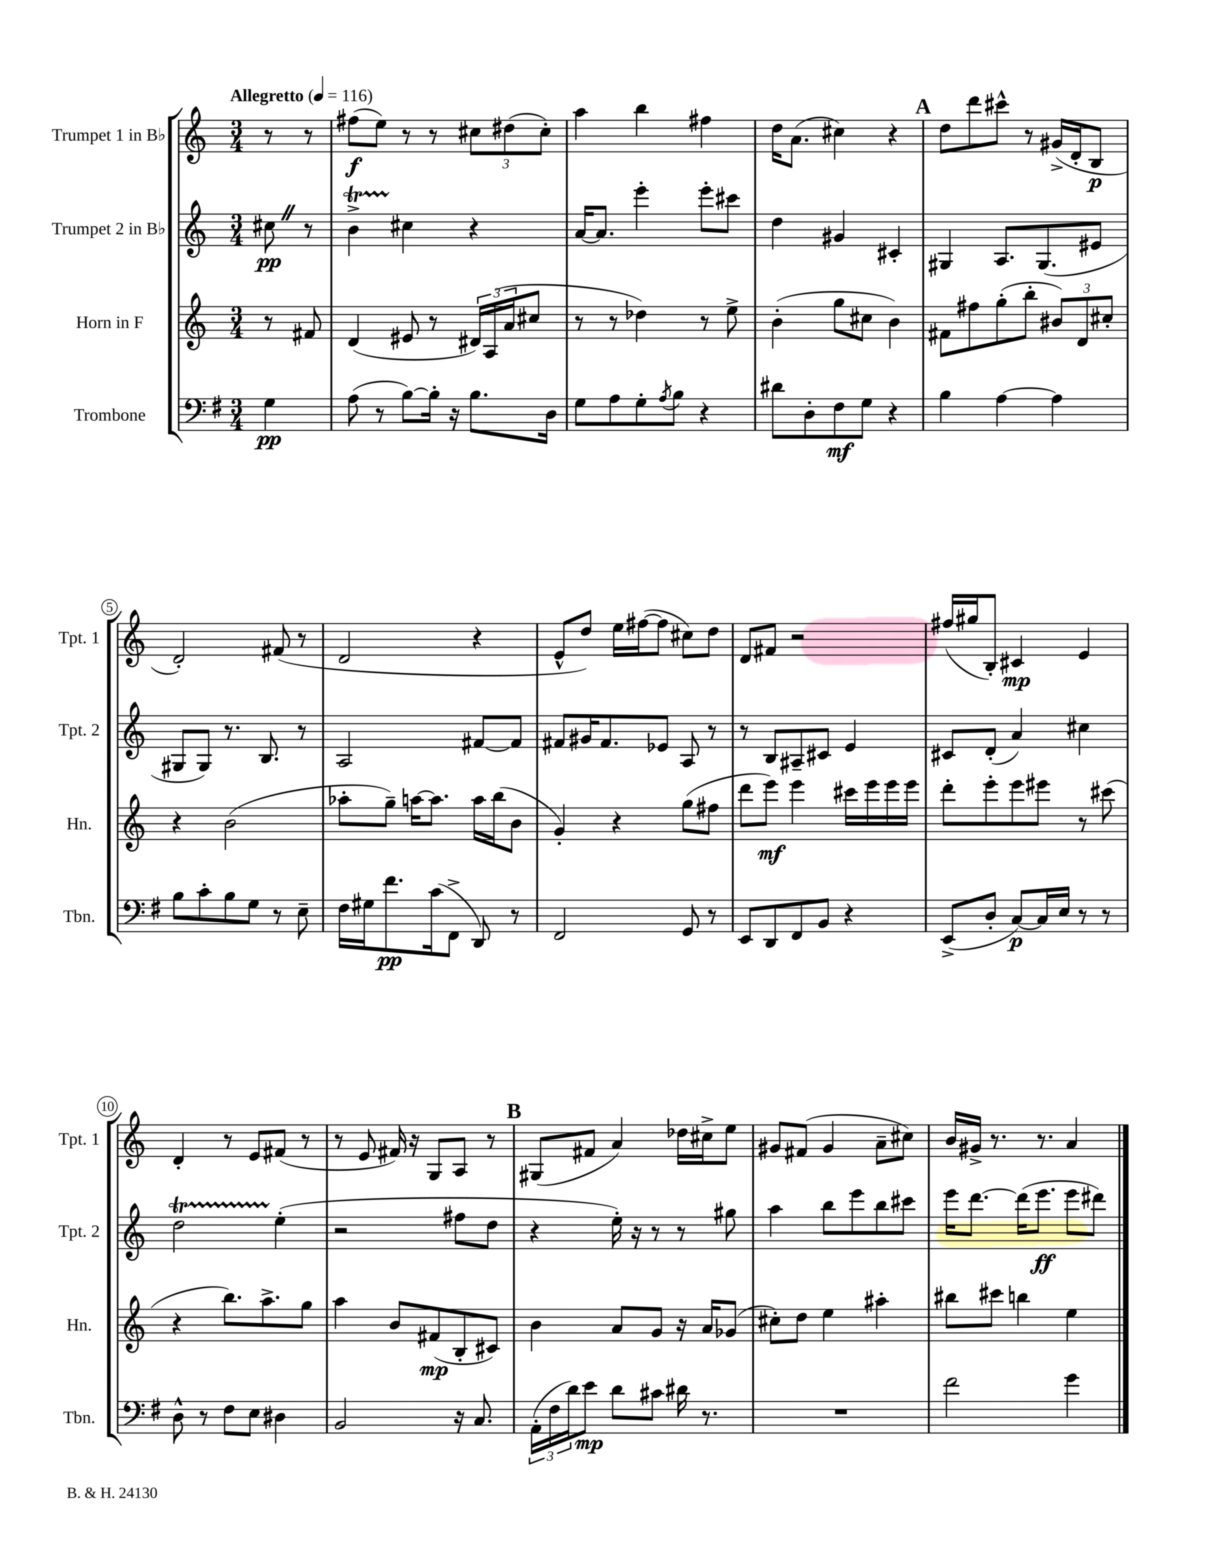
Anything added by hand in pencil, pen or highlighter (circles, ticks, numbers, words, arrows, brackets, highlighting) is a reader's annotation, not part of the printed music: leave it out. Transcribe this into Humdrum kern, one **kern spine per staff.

**kern	**kern	**kern	**kern
*staff4	*staff3	*staff2	*staff1
*clefF4	*clefG2	*clefG2	*clefG2
*k[f#]	*k[]	*k[]	*k[]
*M3/4	*M3/4	*M3/4	*M3/4
*MM116	*MM116	*MM116	*MM116
4G	8r	8cc#	8r
.	8f#	8r	8r
=	=	=	=
(8A	(4d	4b^	(8ff#
8r	.	.	8ee)
[8B)	8e#	4cc#	8r
16B']	8r	.	8r
16r	.	.	.
8.B	24d#)	4r	12cc#
.	(24A	.	.
.	24a	.	(12dd#
.	8cc#	.	.
.	.	.	12cc#')
16D	.	.	.
=	=	=	=
8G	8r	[16a	4aa
.	.	8.a]	.
8A	8r	.	.
8G'	4dd-)	4eee'	4bb
8qA	.	.	.
8B	.	.	.
4r	8r	8eee'	4ff#
.	8ee^	8ccc#	.
=	=	=	=
8d#	(4b'	4dd	16dd
.	.	.	(8.a
8D'	.	.	.
8F#	8gg	4g#	4cc#)
8G	8cc#	.	.
4r	4b)	4c#'	4r
=	=	=	=
4B	8f#	4G#	8dd
.	8ff#	.	8ddd
[4A	(8gg'	8.A	8ccc#^^
.	8bb'	.	8r
.	.	(8.G#	.
4A]	12b#)	.	(16g#^
.	.	.	16d'
.	12d	.	.
.	.	8e#	8B
.	12cc#'	.	.
=	=	=	=
8B	4r	8G#	2d')
8c'	.	8G#)	.
8B	(2b	8.r	.
8G	.	.	.
.	.	8.B	.
8r	.	.	(8f#
8E~	.	8r	8r
=	=	=	=
16F#	8aa-'	2A	2d
16G#	.	.	.
8.f#	8gg~)	.	.
.	[16aa	.	.
(16c	8.aa]	.	.
8FF#^	.	.	.
8DD)	16aa	[8f#	4r
.	(16bb	.	.
8r	8b	8f#]	.
=	=	=	=
2FF#	4g')	8f#	8e^^
.	.	16g#	8dd)
.	.	8.f#	.
.	4r	.	16ee
.	.	.	([16ff#
.	.	8e-	8ff#]
8GG	(8gg	8A	8cc#)
8r	8ff#	8r	8dd
=	=	=	=
8EE	8ddd	8r	8d
8DD	8eee)	8B	8f#
8FF#	4eee	8A#~	2r
8BB	.	8c#	.
4r	16ccc#	4e	.
.	16eee	.	.
.	16eee	.	.
.	16eee	.	.
=	=	=	=
(8EE^	8ddd'	8c#	(16ff#
.	.	.	16gg#
8D'	8eee'	(8d'	8B')
[8C)	8eee	4a)	4c#
16C]	8eee#	.	.
16E	.	.	.
8r	8r	4cc#	4e
8r	(8ccc#	.	.
=	=	=	=
8D^^	4r	2dd	4d'
8r	.	.	.
8F#	8.bb)	.	8r
8E	.	.	8e
.	8.aa^	.	.
4D#	.	(4ee'	(8f#
.	8gg	.	8r
=	=	=	=
2BB	4aa	2r	8r
.	.	.	8e
.	8b	.	16f#)
.	.	.	16r
.	(8f#	.	8G
16r	8B'	8ff#	8A
8.C	.	.	.
.	8c#)	8dd	8r
=	=	=	=
(24AA'	4b	4r	(8G#
24F#	.	.	.
24d)	.	.	.
8e	.	.	8f#
8d	8a	16ee')	4a)
.	.	16r	.
8c#	8g	8r	.
16d#	16r	8r	16dd-
8.r	16a	.	16cc#^
.	(8g-	8gg#	8ee
=	=	=	=
2.r	8cc#')	4aa	8g#
.	8dd	.	(8f#
.	4ee	8bb	4g#
.	.	8eee	.
.	4aa#'	8bb	8a~
.	.	8ccc#	8cc#)
=	=	=	=
2f#	8bb#	16eee	16b
.	.	[8.ddd	16g#^
.	8ccc#	.	8.r
.	4bb	(16ddd]	.
.	.	8.eee	8.r
4g	4ee	8eee	4a
.	.	8ddd#)	.
==	==	==	==
*-	*-	*-	*-
